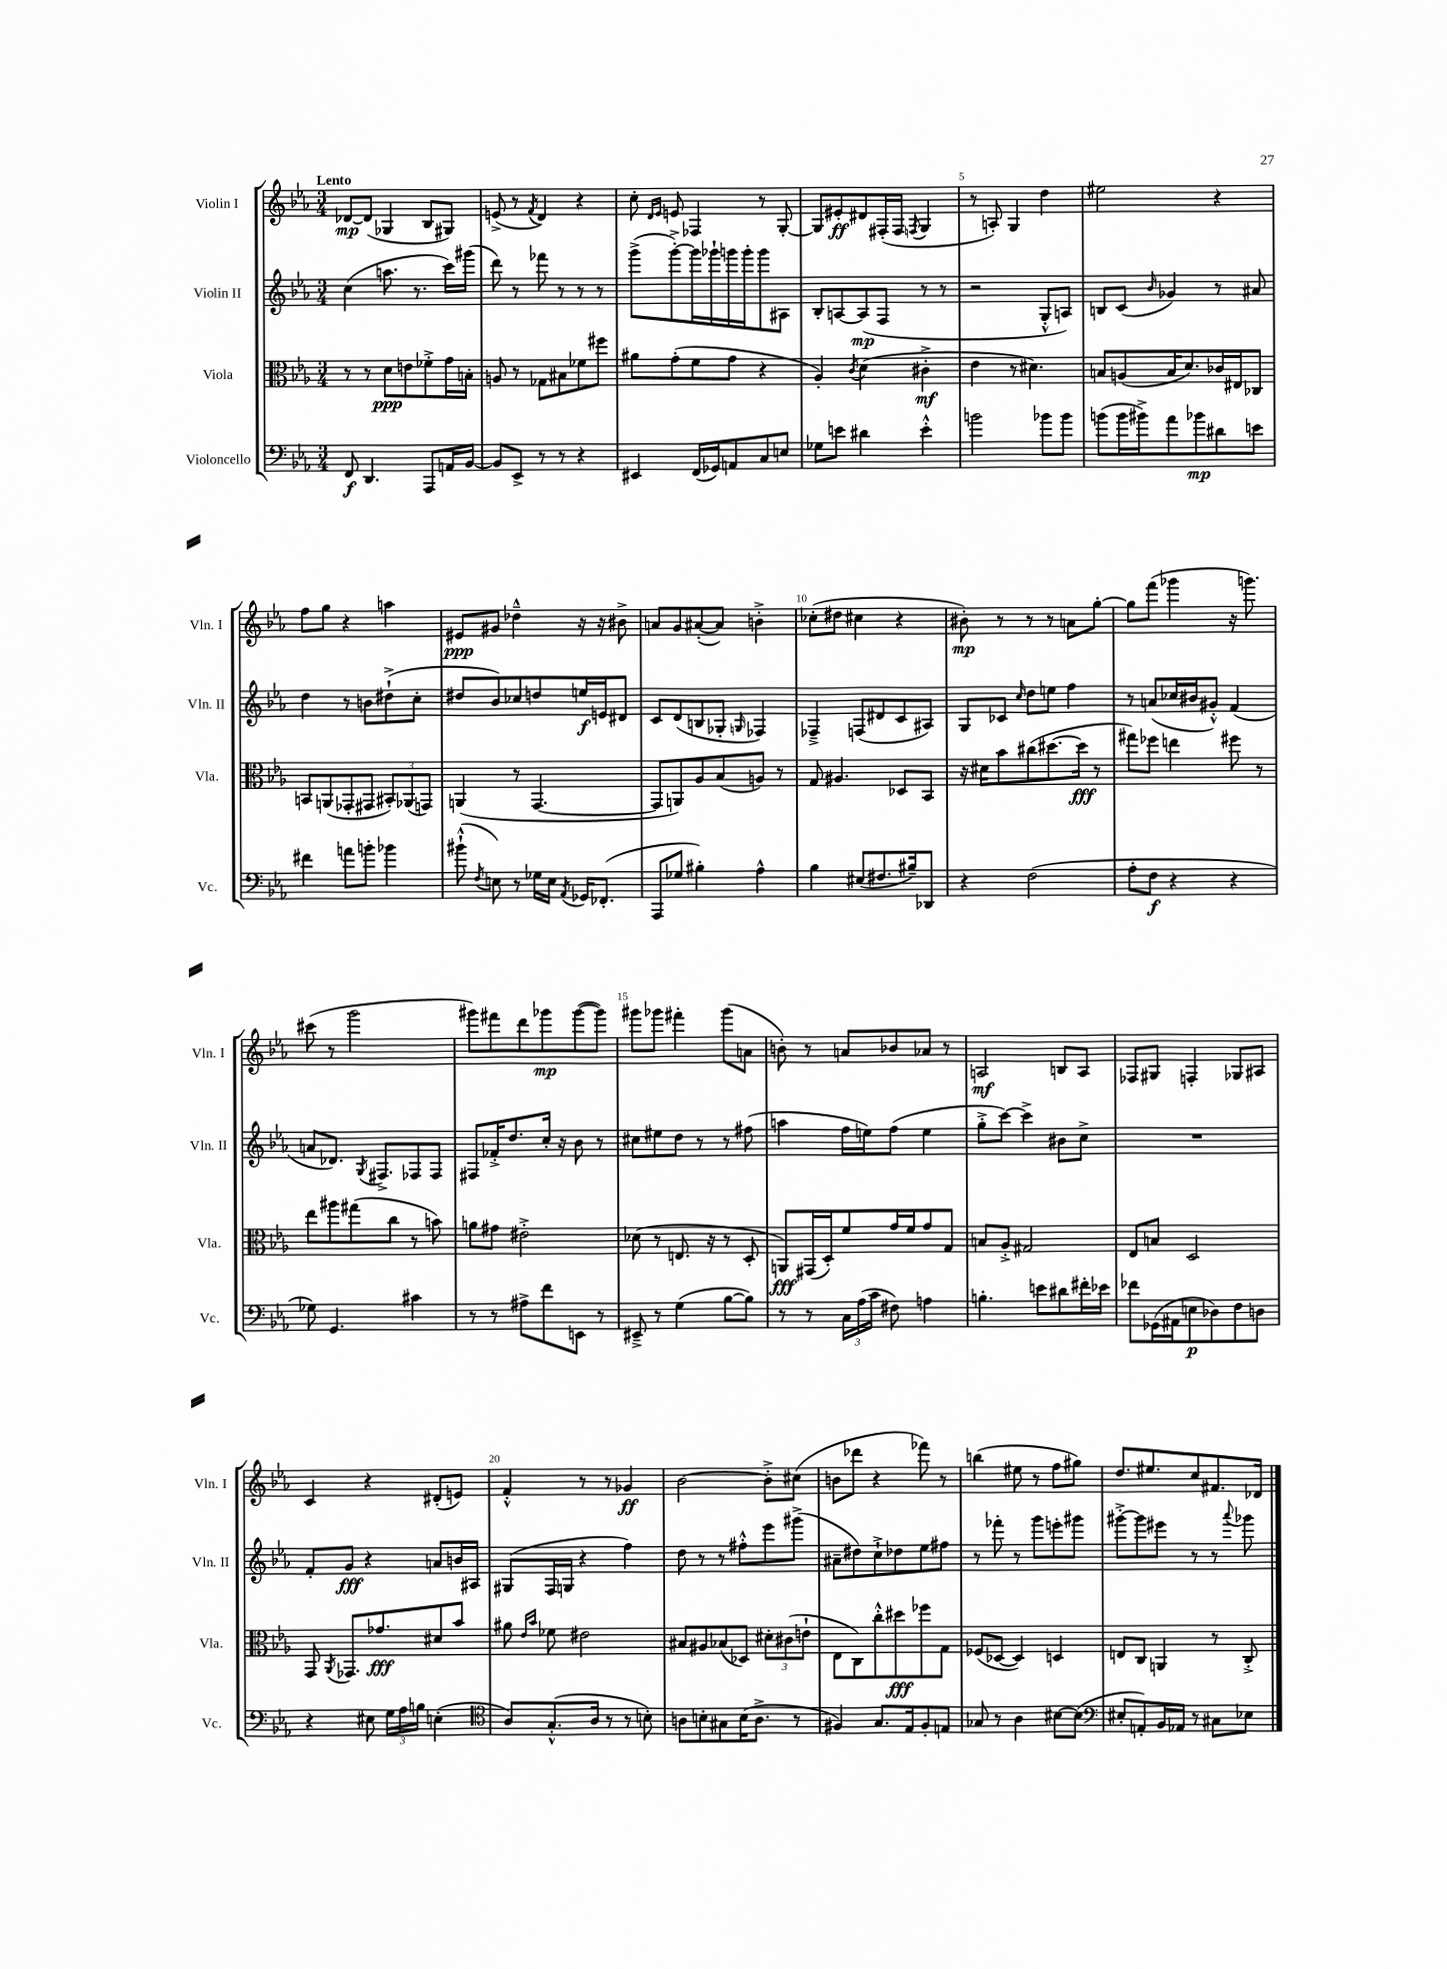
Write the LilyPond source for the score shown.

<<
\new StaffGroup <<
\new Staff = "s0" \with { instrumentName = "Violin I" shortInstrumentName = "Vln. I" } {
    \clef treble \key ees \major \numericTimeSignature \time 3/4 \tempo "Lento"
    \autoBeamOff des'8[~\mp des'8]( ges4 bes8[ gis8]) |
    e'8->( r8 \acciaccatura { f'8 } d'4) r4 |
    c''8-. \grace { d'16[ ees'16] } e'8 fes4 r8 g8~-. |
    g8[ eis'8-.\ff dis'8 fis16-.( fis16] \acciaccatura { f8 } g4 |
    r8 a8-.) g4 d''4 |
    eis''2 r4 |
    f''8[ g''8] r4 a''4 |
    eis'8[\ppp gis'8] des''4---^ r16 r16 bis'8-> |
    a'8[ g'8 ais'8~-.( ais'8]) b'4-.-> |
    ces''8[-.( dis''8] cis''4 r4 |
    bis'8-.\mp) r8 r8 r8 a'8[ g''8]~-. |
    g''8[ f'''8]( ges'''4 r16 g'''8.) |
    cis'''8( r8 g'''2 |
    gis'''8[) fis'''8 d'''8 ges'''8\mp ges'''8~( ges'''8]) |
    gis'''8[ ges'''8] fis'''4-. ges'''8[( a'8] |
    b'8-.) r8 a'8[ bes'8 aes'8] r8 |
    a2\mf b8[ a8] |
    fes8[ gis8] f4-. ges8[ ais8] |
    c'4 r4 dis'8[-.( e'8]) |
    f'4-.-^ r8 r8 ges'4\ff |
    bes'2~ bes'8[-.-> cis''8]( |
    b'8[ des'''8] r4 fes'''8) r8 |
    b''4( eis''8 r8 f''8[ gis''8]) |
    d''8.[ eis''8. c''8 fis'8. des'16] \bar "|." |
}
\new Staff = "s1" \with { instrumentName = "Violin II" shortInstrumentName = "Vln. II" } {
    \clef treble \key ees \major \numericTimeSignature \time 3/4
    \autoBeamOff c''4( a''8. r8. c'''16[) gis'''16]( |
    d'''8) r8 fes'''8 r8 r8 r8 |
    g'''8[->( g'''8~-.->) g'''16 ges'''16-! g'''16 g'''16-. g'''8 ais8] |
    bes8[-. a8~ a8\mp( f8] r8 r8 |
    r2 g8[-.-^ a8]) |
    b8[ c'8]( \grace { bes'16 } ges'4) r8 ais'8 |
    d''4 r8 b'8[ dis''8-!->( c''8]-. |
    dis''8[ bes'8) ces''8 d''8 e''16\f e'16 dis'8] |
    c'8[ d'8( b8 ges8]-. \grace { g16 } fes4) |
    fes4---> f8[( dis'8 c'8 ais8]) |
    g8[ ces'8] \grace { c''16 } d''8[ e''8] f''4 |
    r8 a'8[( ces''16 bis'16 gis'8]-.-^) f'4( |
    a'8[ des'8.]) \acciaccatura { g8 } fis8.[-> fes8 fes8] |
    fis8[ fes'16-.-> d''8. c''16]-. r16 bes'8 r8 |
    cis''8[ eis''8 d''8] r8 r8 fis''8( |
    a''4 f''16[ e''16) f''8]( e''4 |
    g''8[-.-> c'''8]~) c'''4-> bis'8[ c''8]-> |
    R2. |
    f'8[-. g'8]\fff r4 a'8[ b'16 ais16] |
    gis8[( f16 g16] r4 f''4) |
    d''8 r8 r8 fis''8[-.-^ ees'''8 gis'''8]->( |
    ais'8[-- dis''8) c''8-!-> des''8 ees''8 fis''8] |
    r8 fes'''8-. r8 g'''8[ e'''8-. gis'''8] |
    gis'''8[~-.-> gis'''8 eis'''8] r8 r8 \appoggiatura { aes'''8 } ges'''8 \bar "|." |
}
\new Staff = "s2" \with { instrumentName = "Viola" shortInstrumentName = "Vla." } {
    \clef alto \key ees \major \numericTimeSignature \time 3/4
    \autoBeamOff r8 r8 d'8[\ppp e'8 fes'8-.-> g'16 b16]-. |
    a8 r8 ges8[ bis8 fes'8 fis''8] |
    ais'8[ g'8-.( f'8 g'8] r4 |
    aes4-.) \acciaccatura { c'8 } d'4( cis'4-.->\mf |
    ees'4 r8 dis'4.) |
    b8[ a8( b16 d'8.) ces'16 eis16 ces8] |
    b,8[ a,8( ges,8-. gis,8] \tuplet 3/2 { bis,8[-.) aes,8( g,8]) } |
    a,4( r8 g,4.~ |
    g,8[ a,8) aes8 bes8( a8]) r8 |
    g8 ais4. des8[ bes,8] |
    r16 dis'16[ bes'8 cis''8( dis''8.~ dis''16]\fff r8 |
    gis''8[) fes''8] e''4 fis''8 r8 |
    ees''8[ ais''8 gis''8( c''8] r8 b'8) |
    a'8[ gis'8] eis'2-.-> |
    des'8( r8 e8. r16 r8 d8-. |
    a,8[\fff) gis,16( d16-.) f'8 g'16 f'16 g'8 g8] |
    b8[ aes8]-.-> gis2 |
    ees8[ b8] d2 |
    g,8 \acciaccatura { aes,8 } ges,8.[ ges'8.\fff dis'8 bes'8] |
    ais'8 \grace { ees'16[ bes'16] } fes'8 eis'2 |
    bis8[ ais8 bes8( des8]) \tuplet 3/2 { dis'8[-. cis'8( e'8]-! } |
    ees8[ c8) c''8-.-^ dis''8\fff fes''8 g8] |
    fes8[( des8]~ des4) d4 |
    e8[ c8] a,4 r8 c8-.-> \bar "|." |
}
\new Staff = "s3" \with { instrumentName = "Violoncello" shortInstrumentName = "Vc." } {
    \clef bass \key ees \major \numericTimeSignature \time 3/4
    \autoBeamOff f,8\f d,4. aes,,8[ a,16 bes,16]~ |
    bes,8[ ees,8]-> r8 r8 r4 |
    eis,4 f,16[( ges,16) a,8 c8 e8] |
    ges8[ e'8] dis'4 e'4-.-^ |
    b'2 bes'8[ bes'8] |
    b'8[( b'16 bis'16->) aes'8 bes'8\mp dis'8 e'8] |
    fis'4 a'8[ b'8]-. bes'4 |
    bis'8-!-^( \acciaccatura { f8 } e8) r8 ges16[ e16] \acciaccatura { aes,8 } ges,16[ fes,8.]-.( |
    aes,,8[ ges8] bis4-.) aes4-^ |
    bes4 eis8[( fis8. bis16--) des,8] |
    r4 f2( |
    aes8[-. f8]\f r4 r4 |
    ges8) g,4. cis'4 |
    r8 r8 ais8[-> f'8 e,8] r8 |
    eis,8---> r8 g4( bes8[~ bes8]) |
    r8 r8 \tuplet 3/2 { c16[ aes16( c'16] } fis8) a4 |
    b4.-. e'8[ dis'8 fis'16-. ees'16] |
    fes'8[ ges,16( ais,16 e8\p des8) f8 d8] |
    r4 eis8 \tuplet 3/2 { g16[ aes16 b16] } e4-.( |
    \clef tenor aes8[) g8.-.-^( aes16] r8 r8 b8-.) |
    a8[ b8-. gis8 b16( a8.]-> r8 |
    fis4) g8.[ ees16 fis8-. e8] |
    ges8 r8 aes4 bis8[~ bis8]( |
    \clef bass eis8[-. a,8-.) bes,16 aes,16] r8 cis8[ ees8] \bar "|." |
}
>>
>>
\layout { \context { \Score \override BarNumber.break-visibility = ##(#f #t #t) barNumberVisibility = #(every-nth-bar-number-visible 5) } }
